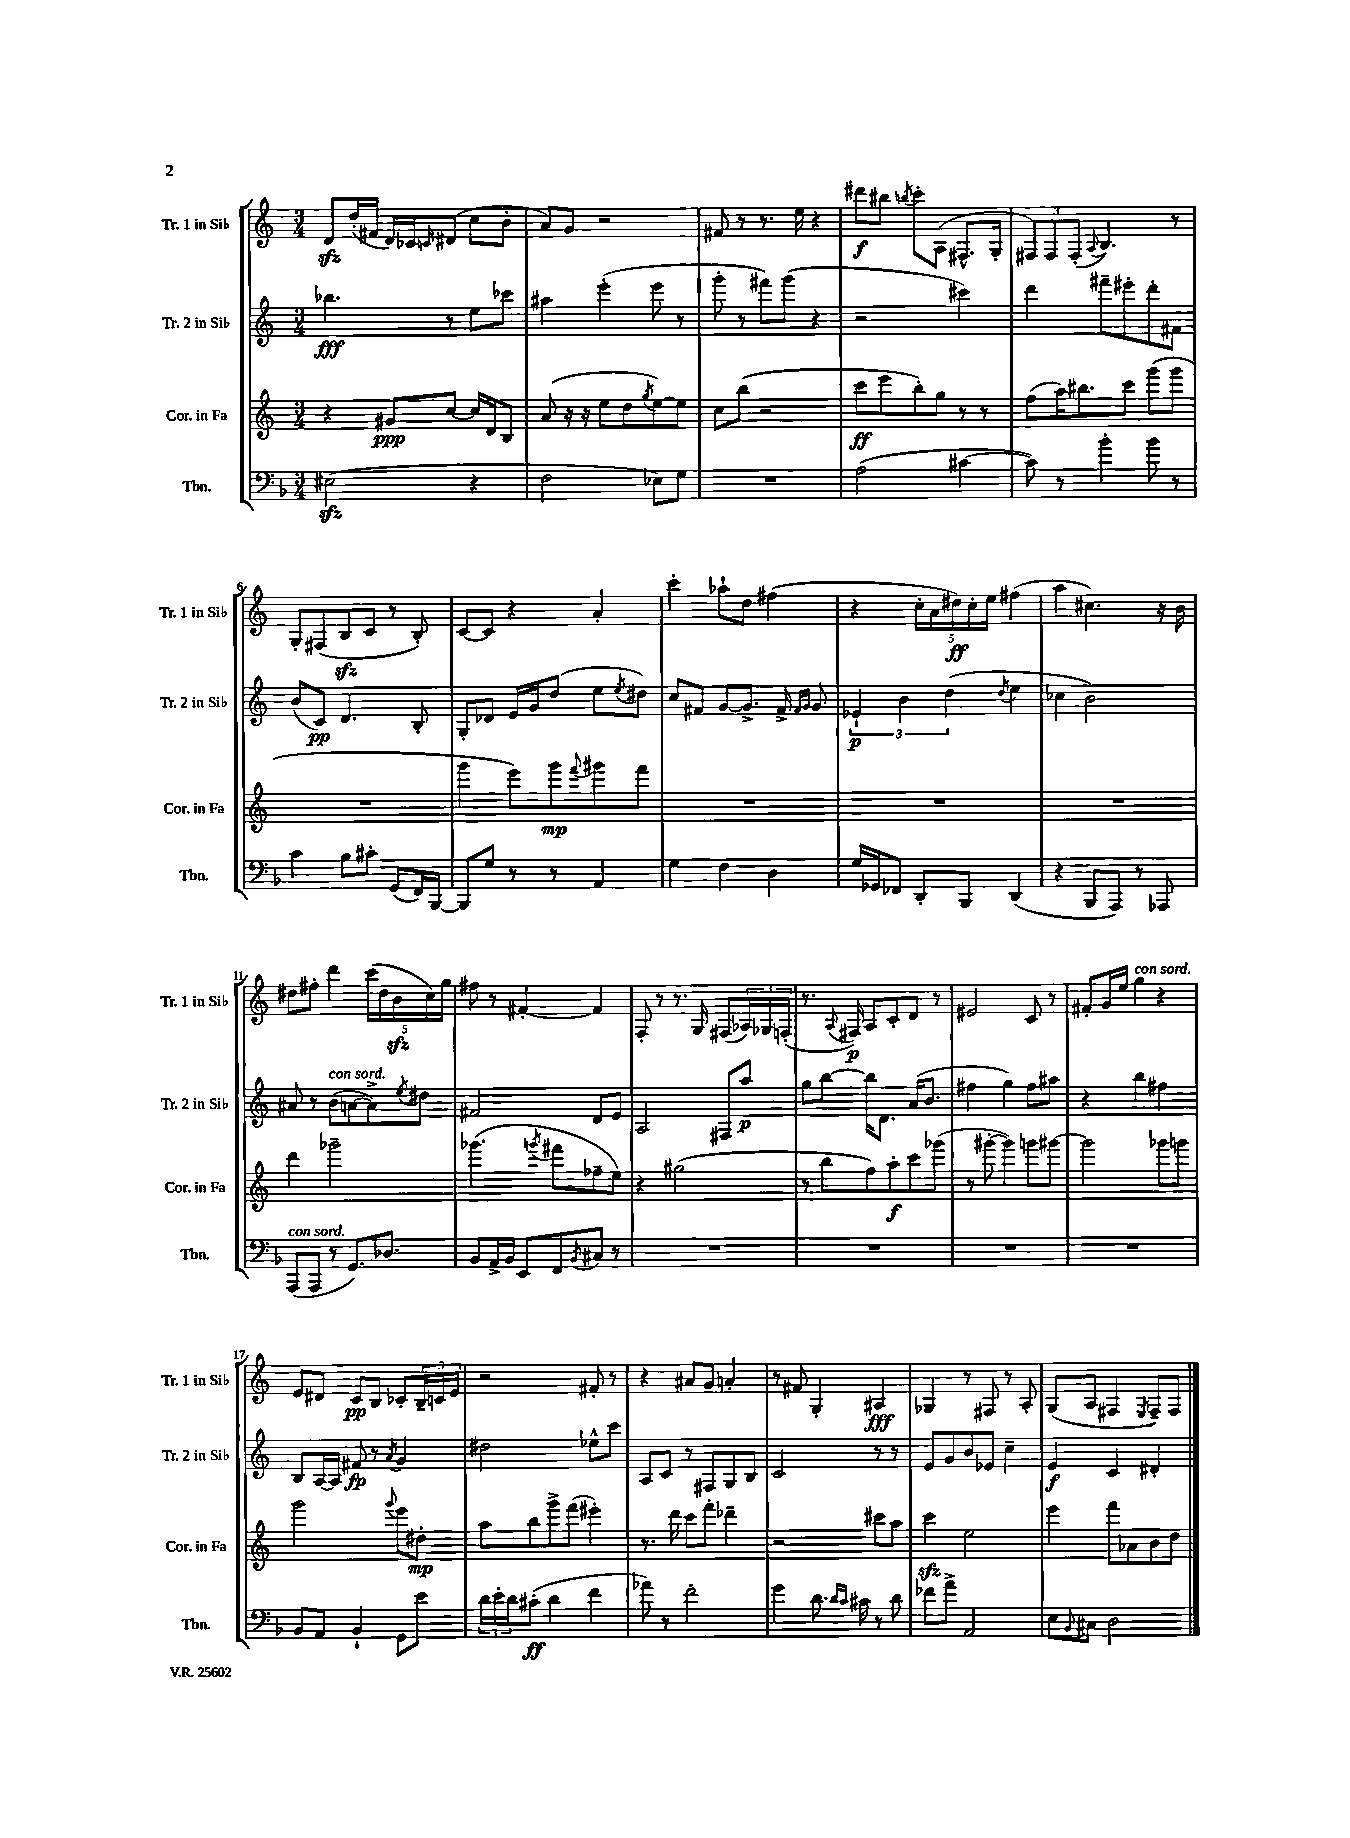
<<
\new StaffGroup <<
\new Staff = "s0" \with { instrumentName = "Tr. 1 in Sib" shortInstrumentName = "Tr. 1 in Sib" } {
    \clef treble \key c \major \numericTimeSignature \time 3/4
    d'8\sfz d''16-.( fis'16 d'16) ces'16 \grace { c'16 } dis'8( c''8 b'8-. |
    a'8) g'8 r2 |
    fis'8 r8 r8. e''16 r4 |
    dis'''8\f bis''8 \acciaccatura { b''8 } c'''8-. a8( fis8.-^ g16-. |
    \tuplet 3/2 { fis8) fis8 fis8-.( } \appoggiatura { a8 } b4.) r8 |
    g8-. fis8( b8\sfz c'8 r8 b8-.) |
    c'8~ c'8 r4 a'4-. |
    c'''4-. aes''8-! d''8 fis''4( |
    r4 \tuplet 5/4 { c''16-. a'16 dis''16\ff) c''16-. e''16 } fis''4( |
    a''4 cis''4.) r16 b'16 |
    dis''8 fis''8-. d'''4 \tuplet 5/4 { c'''16( dis''16 b'16\sfz c''16) g''16 } |
    fis''8 r8 fis'4~-. fis'4 |
    f8-. r8 r8. g16 fis8( \tuplet 3/2 { aes16) ges16 f16-.( } |
    r8. \appoggiatura { a8 } fis16\p) a8 c'8-. d'8 r8 |
    eis'2 c'8 r8 |
    fis'8-. g'16 e''16 g''4^\markup { \italic "con sord." } r4 |
    e'8 dis'8 c'8\pp b8 ces'8-. \tuplet 3/2 { b16-- c'16 e'16 } |
    r2 fis'8-. r8 |
    r4 ais'8 g'8 a'4-. |
    r8 fis'8 g4-. ais4\fff |
    ges4 r8 fis8 r8 a8-. |
    g8( a8 fis4 \acciaccatura { e8 } fis8--) fis8 \bar "|." |
}
\new Staff = "s1" \with { instrumentName = "Tr. 2 in Sib" shortInstrumentName = "Tr. 2 in Sib" } {
    \clef treble \key c \major \numericTimeSignature \time 3/4
    bes''4.\fff r8 e''8 ces'''8 |
    ais''4 e'''4-.( e'''8 r8 |
    g'''8-. r8 fis'''8) g'''8( r4 |
    r2 cis'''4) |
    d'''4 fis'''8-- eis'''8-. d'''8-. fis'8 |
    b'8( c'8\pp) d'4. b8-. |
    g8-. des'8 e'16 g'16 d''8( e''8 \acciaccatura { e''8 } dis''8) |
    c''8 fis'8 g'8~ g'8.-> fis'16-> \grace { fis'16 g'16 } g'8 |
    \tuplet 3/2 { ees'4-!\p b'4 d''4( } \acciaccatura { d''8 } e''4 |
    ces''4 b'2) |
    ais'8 r8 b'8^\markup { \italic "con sord." }( a'8~ a'8->) \acciaccatura { e''8 } dis''8 |
    fis'2 d'8 e'8 |
    a2 fis8 a''8\p |
    g''8 b''8~ b''16 d'8. a'16( b'8. |
    fis''4 g''4) fis''8 ais''8 |
    r4 b''4 fis''4 |
    b8 a16~ a16 fis'8\fp r8 \acciaccatura { a'8 } g'4 |
    dis''2 ees''8-^ c'''8 |
    a8 c'8 r8 fis8 g8 b8 |
    c'2 r8 r8 |
    e'8 g'8 b'8 ees'8 c''4-- |
    e'4\f c'4 dis'4-. \bar "|." |
}
\new Staff = "s2" \with { instrumentName = "Cor. in Fa" shortInstrumentName = "Cor. in Fa" } {
    \clef treble \key c \major \numericTimeSignature \time 3/4
    r4 gis'8\ppp c''8~ c''16 d'16 b8 |
    a'8( r16 r16 e''8 d''8 \acciaccatura { g''8 } e''8~) e''8 |
    c''8 b''8( r2 |
    c'''8\ff e'''8 b''8-.) g''8 r8 r8 |
    f''8( a''16) bis''8. c'''8 g'''8( g'''8 |
    R2. |
    g'''4 e'''8) g'''8\mp \appoggiatura { f'''8 } gis'''8 f'''8 |
    R2. |
    R2. |
    R2. |
    d'''4 ges'''2-- |
    ges'''4.( \acciaccatura { g'''8 } fis'''8 fes''8-- e''8) |
    r4 gis''2( |
    r8 b''8 f''8) a''8-.\f c'''8 ges'''8( |
    r8 gis'''8~-. gis'''4) g'''8 gis'''8~ |
    gis'''2 ges'''8 g'''8 |
    g'''2 \appoggiatura { g'''8 } e'''8 dis''8-.\mp |
    a''8 b''8 g'''8-> f'''8( eis'''4-.) |
    r8. d'''16 c'''8 f'''8-. des'''4-- |
    r2 cis'''8 a''8 |
    c'''4\sfz e''2 |
    e'''4 f'''8 aes'8 b'8 d''8 \bar "|." |
}
\new Staff = "s3" \with { instrumentName = "Tbn." shortInstrumentName = "Tbn." } {
    \clef bass \key f \major \numericTimeSignature \time 3/4
    eis2\sfz( r4 |
    f2 ees8) g8 |
    R2. |
    a2( cis'4~ |
    cis'8) r8 bes'4-. bes'8 r8 |
    c'4 bes8 cis'8-. g,8( f,16) bes,,16~ |
    bes,,8 g8 r8 r8 a,4 |
    g4 f4 d4 |
    g16 ges,16 fes,8 d,8-. bes,,8 d,4( |
    r4 bes,,8 a,,8) r8 aes,,8 |
    a,,8^\markup { \italic "con sord." }( a,,8 r8 g,8.) des8. |
    bes,8 a,16-> bes,16 e,8 f,8 \acciaccatura { bes,8 } cis8 r8 |
    R2. |
    R2. |
    R2. |
    R2. |
    bes,8 a,8 bes,4-! g,8 e'8 |
    \tuplet 3/2 { d'16 e'16-. d'16 } cis'8-.\ff( d'4 f'4 |
    aes'8) r8 f'2-. |
    g'4 d'8. \grace { d'16 c'16 } cis'16 r8 d'8 |
    fes'8 a'8-> a,2 |
    e8 \appoggiatura { bes,8 } cis8 d2 \bar "|." |
}
>>
>>
